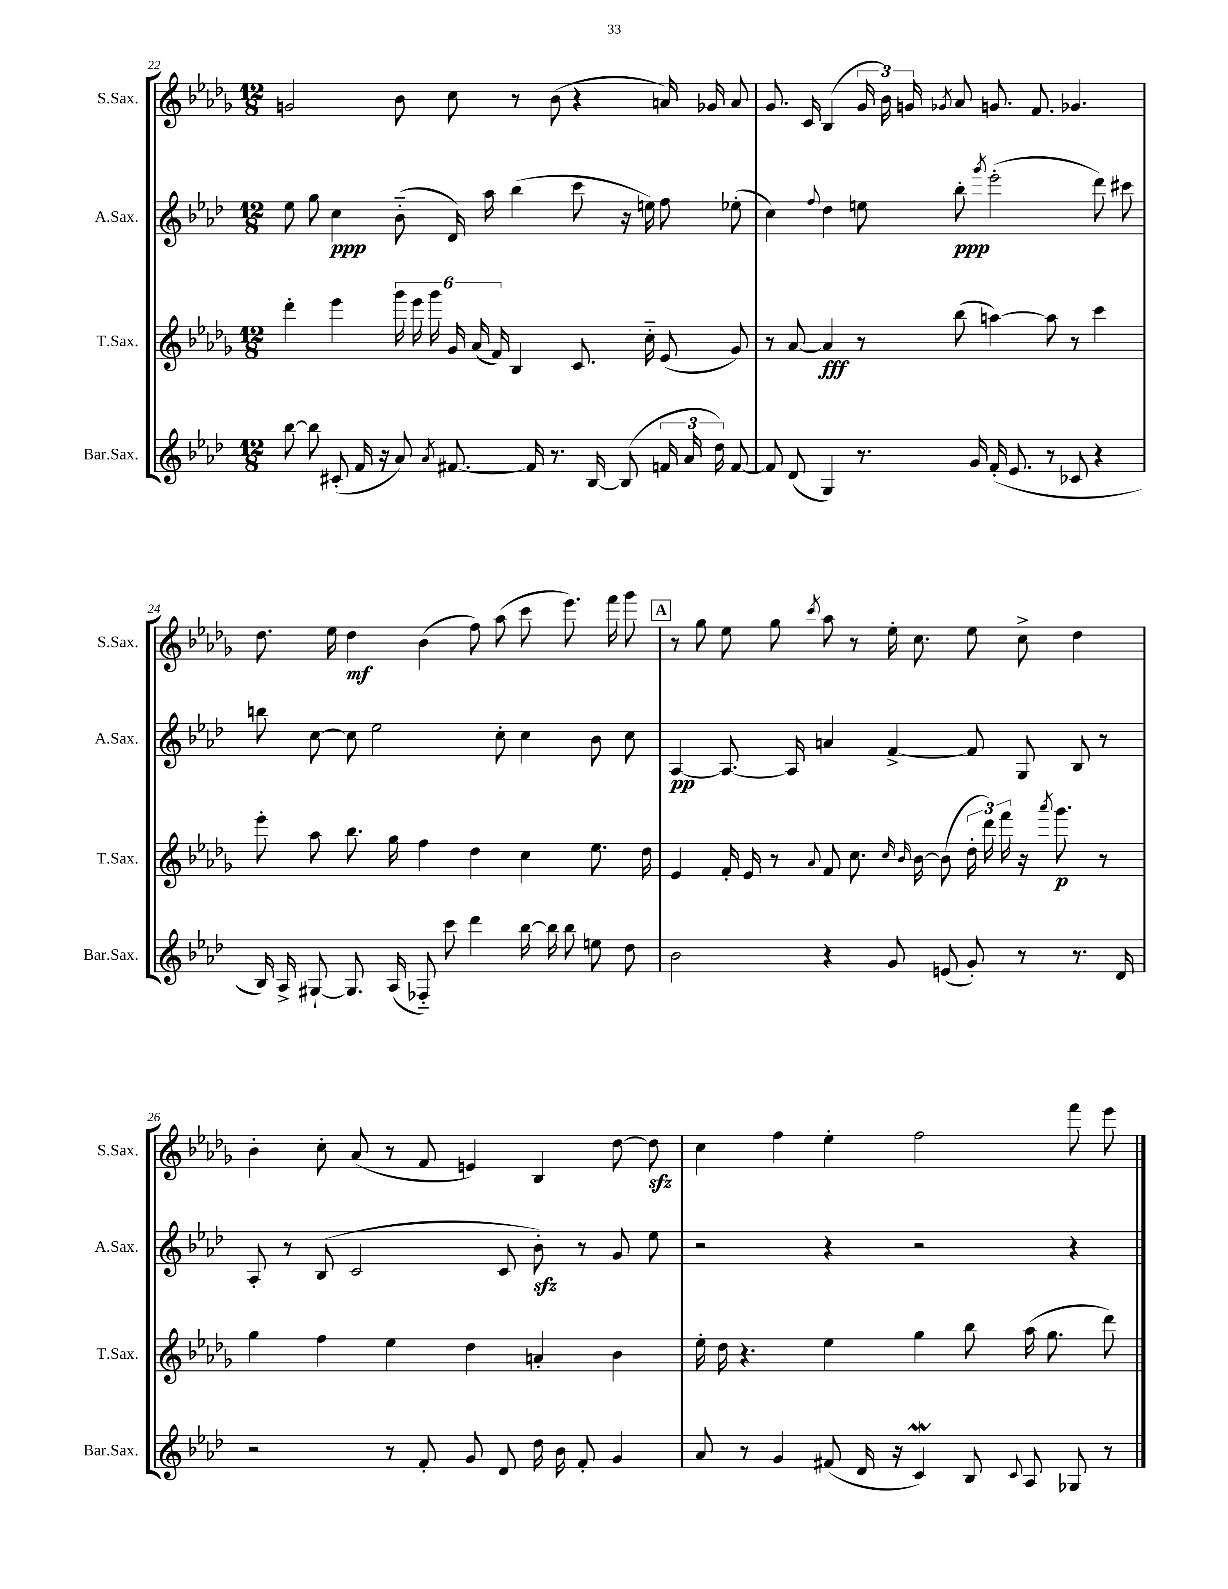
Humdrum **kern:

**kern	**kern	**dynam	**kern	**dynam	**kern	**dynam
*part4	*part3	*part3	*part2	*part2	*part1	*part1
*staff4	*staff3	*staff3	*staff2	*staff2	*staff1	*staff1
*I"Bar.Sax.	*I"T.Sax.	*	*I"A.Sax.	*	*I"S.Sax.	*
*I'Bar.Sax.	*I'T.Sax.	*	*I'A.Sax.	*	*I'S.Sax.	*
*clefG2	*clefG2	*	*clefG2	*	*clefG2	*
*k[b-e-a-d-]	*k[b-e-a-d-g-]	*	*k[b-e-a-d-]	*	*k[b-e-a-d-g-]	*
*M12/8	*M12/8	*	*M12/8	*	*M12/8	*
=22	=22	=22	=22	=22	=22	=22
[8bb-\	4ddd-'\	.	8ee-\	.	2gn/	.
8bb-\]	.	.	8gg\	.	.	.
(8c#X'/	4eee-\	.	4cc\	ppp	.	.
16f/	.	.	.	.	.	.
16r	.	.	.	.	.	.
8a-/)	24ggg-\	.	(8b-\	.	8b-\	.
.	24eee-\	.	.	.	.	.
.	24ggg-\	.	.	.	.	.
8qa-/	.	.	.	.	.	.
[8.f#X/	24g-/	.	16d-/)	.	8cc\	.
.	(24a-/	.	.	.	.	.
.	.	.	16aa-\	.	.	.
.	24f/)	.	.	.	.	.
.	4B-/	.	(4bb-\	.	8r	.
16f#/]	.	.	.	.	.	.
8.r	.	.	.	.	(8b-\	.
.	8.c/	.	8ccc\	.	4r	.
[16B-/	.	.	.	.	.	.
(8B-/]	.	.	16r	.	.	.
.	16cc\	.	16een\)	.	.	.
24fn/	(8e-/	.	8ff\	.	16an/)	.
24a-/	.	.	.	.	.	.
.	.	.	.	.	16g-X/	.
24dd-\)	.	.	.	.	.	.
[8f/	8g-/)	.	(8ee-X'\	.	8a/	.
=23	=23	=23	=23	=23	=23	=23
8f/]	8r	.	4cc\)	.	8.g-/	.
(8d-/	[8a-/	.	.	.	.	.
.	.	.	.	.	16c/	.
.	.	.	8qqff/	.	.	.
4G/)	4a-/]	fff	4dd-\	.	(4B-/	.
8.r	8r	.	8een\	.	24g-/	.
.	.	.	.	.	24b-\)	.
.	.	.	.	.	24gn/	.
.	.	.	.	.	8qg-X/	.
.	(8bb-\	.	8bb-'\	ppp	8a-/	.
16g/	.	.	.	.	.	.
.	.	.	8qggg/	.	.	.
(16f'/	[4aan\)	.	(2eee-'\	.	8.gn/	.
8.e-/	.	.	.	.	.	.
.	.	.	.	.	8.f/	.
8r	8aa\]	.	.	.	.	.
8c-X/	8r	.	.	.	4.g-X/	.
4r	4ccc\	.	8ddd-\)	.	.	.
.	.	.	8ccc#X\	.	.	.
!!LO:LB:g=z
=24	=24	=24	=24	=24	=24	=24
16B-/)	8eee-'\	.	8bbn\	.	8.dd-\	.
16A-^/	.	.	.	.	.	.
[8G#X`/	8aa-\	.	[8cc\	.	.	.
.	.	.	.	.	16ee-\	.
8.G#/]	8.bb-\	.	8cc\]	.	4dd-\	mf
.	.	.	2ee-\	.	.	.
(16A-/	16gg-\	.	.	.	.	.
8F-X/)	4ff\	.	.	.	(4b-\	.
8ccc\	.	.	.	.	.	.
4ddd-\	4dd-\	.	.	.	8ff\)	.
.	.	.	8cc'\	.	(8aa-\	.
[16bb-\	4cc\	.	4cc\	.	8ccc\	.
16bb-\]	.	.	.	.	.	.
8bb-\	.	.	.	.	8.eee-\)	.
8een\	8.ee-\	.	8b-\	.	.	.
.	.	.	.	.	16fff\	.
8dd-\	.	.	8cc\	.	8ggg-\	.
.	16dd-\	.	.	.	.	.
!!LO:REH:place=s1:t=A
=25	=25	=25	=25	=25	=25	=25
2b-\	4e-/	.	[4A-/	pp	8r	.
.	.	.	.	.	8gg-\	.
.	16f'/	.	8.A-/_	.	8ee-\	.
.	16e-/	.	.	.	.	.
.	8r	.	.	.	8gg-\	.
.	.	.	16A-/]	.	.	.
.	8qqa-/	.	.	.	8qccc/	.
4r	8f/	.	4an/	.	8aa-\	.
.	8.cc\	.	.	.	8r	.
8g/	.	.	[4f^/	.	16ee-'\	.
.	16qqcc/	.	.	.	.	.
.	16qqb-/	.	.	.	.	.
.	[16b-\	.	.	.	8.cc\	.
(8en/	(8b-\]	.	.	.	.	.
8g'/)	24dd-'\	.	8f/]	.	8ee-\	.
.	24ddd-\)	.	.	.	.	.
.	24fff\	.	.	.	.	.
8r	16r	.	8G/	.	8cc^\	.
.	8qaaa-/	.	.	.	.	.
.	8.ggg-\	p	.	.	.	.
8.r	.	.	8B-/	.	4dd-\	.
.	8r	.	8r	.	.	.
16d-/	.	.	.	.	.	.
!!LO:LB:g=z
=26	=26	=26	=26	=26	=26	=26
2r	4gg-\	.	8A-'/	.	4b-'\	.
.	.	.	8r	.	.	.
.	4ff\	.	(8B-/	.	8cc'\	.
.	.	.	2c/	.	(8a-/	.
8r	4ee-\	.	.	.	8r	.
8f'/	.	.	.	.	8f/	.
8g/	4dd-\	.	.	.	4en/)	.
8d-/	.	.	8c/	.	.	.
16dd-\	4an'/	.	8b-zz'\)	.	4B-/	.
16b-\	.	.	.	.	.	.
8f'/	.	.	8r	.	.	.
4g/	4b-\	.	8g/	.	[8dd-\	.
.	.	.	8ee-\	.	8dd-zz\]	.
=27	=27	=27	=27	=27	=27	=27
8a-/	16ee-'\	.	2r	.	4cc\	.
.	16dd-\	.	.	.	.	.
8r	4.r	.	.	.	.	.
4g/	.	.	.	.	4ff\	.
(8f#X/	4ee-\	.	4r	.	4ee-'\	.
16d-/	.	.	.	.	.	.
16r	.	.	.	.	.	.
4cW/)	4gg-\	.	2r	.	2ff\	.
8B-/	8bb-\	.	.	.	.	.
8qqc/	.	.	.	.	.	.
8A-/	(16aa-\	.	.	.	.	.
.	8.gg-\	.	.	.	.	.
8G-X/	.	.	4r	.	8fff\	.
8r	8ddd-\)	.	.	.	8eee-\	.
==	==	==	==	==	==	==
*-	*-	*-	*-	*-	*-	*-
